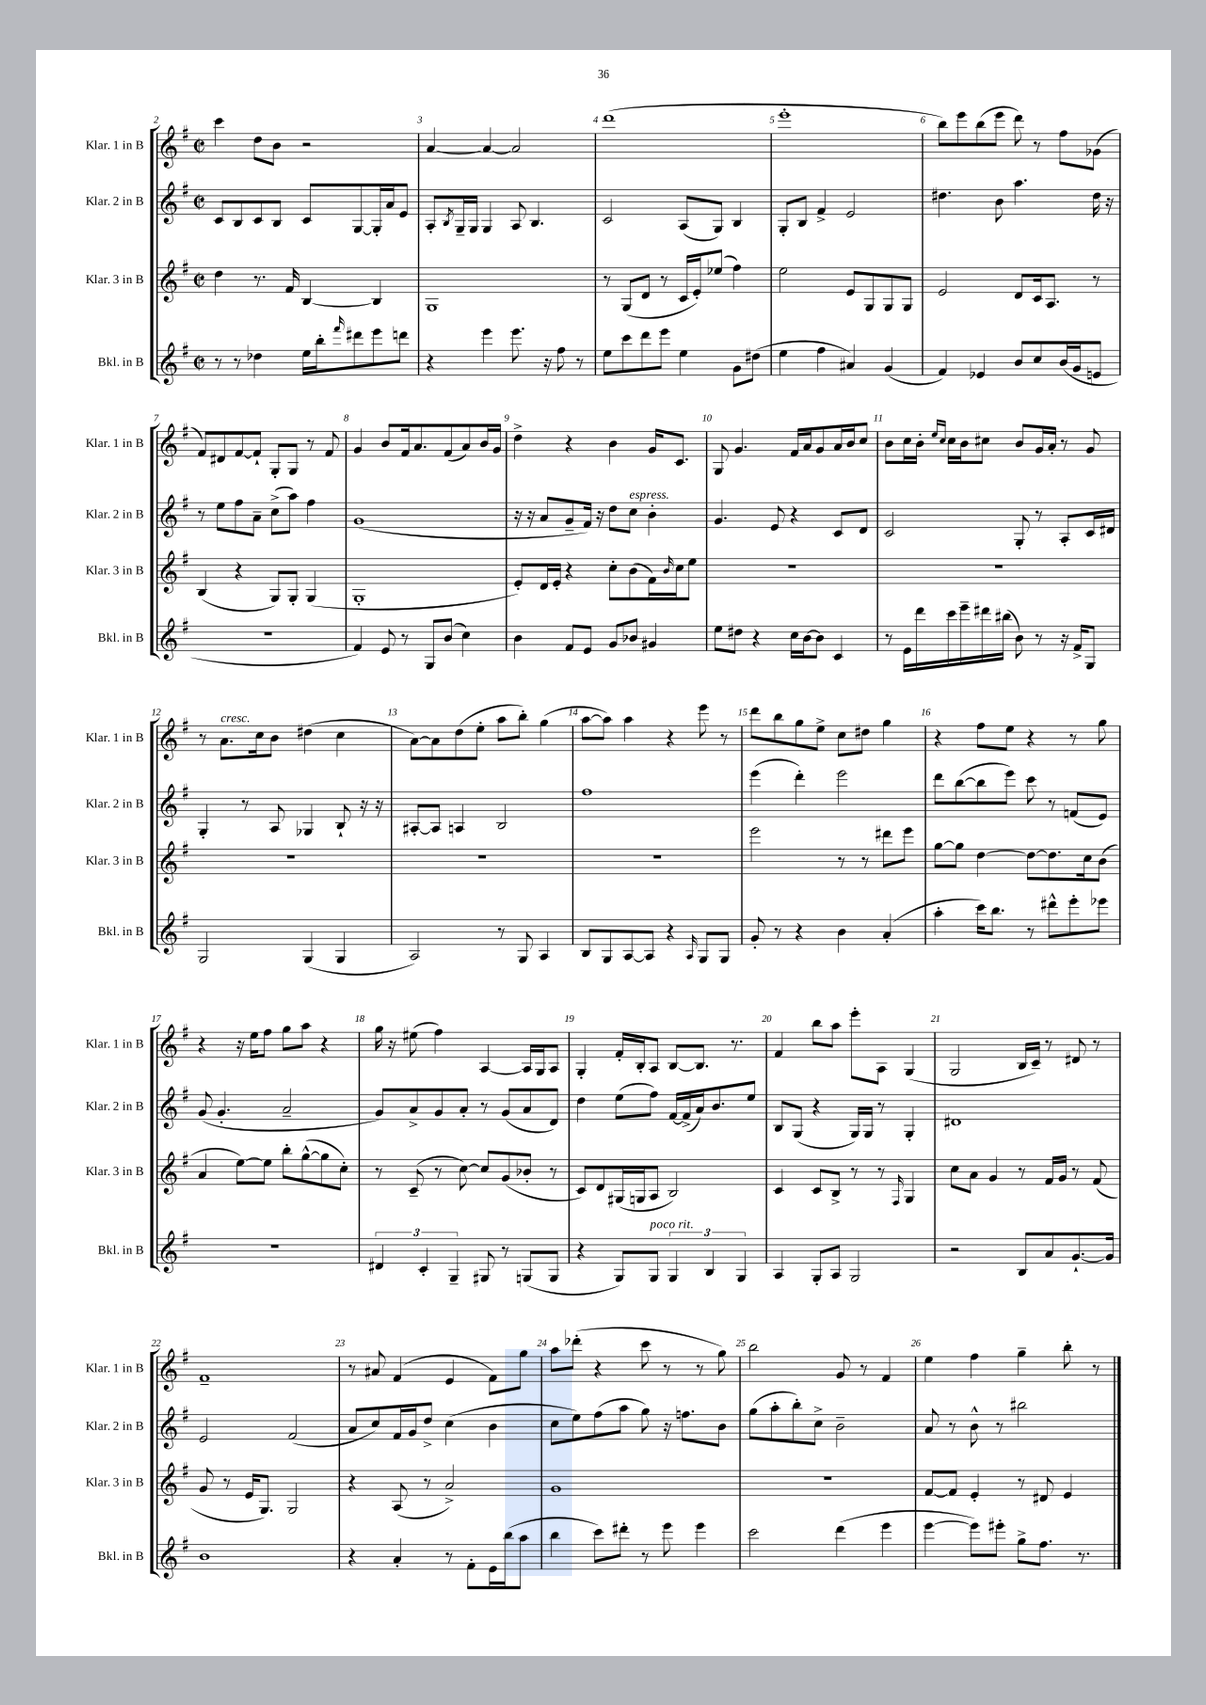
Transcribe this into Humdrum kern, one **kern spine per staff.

**kern	**kern	**kern	**kern
*staff4	*staff3	*staff2	*staff1
*clefG2	*clefG2	*clefG2	*clefG2
*k[f#]	*k[f#]	*k[f#]	*k[f#]
*M2/2	*M2/2	*M2/2	*M2/2
*met(c|)	*met(c|)	*met(c|)	*met(c|)
8r	4dd\	8c/L	4ccc\
8r	.	8B/	.
4dd-\	8.r	8c/	8dd\L
.	.	8B/J	8b\J
.	16f#/	.	.
16ee\LL	[4B/	8c/L	2r
16bb'\J	.	.	.
16qqfff#/	.	.	.
8ddd#\	.	[8G/	.
8eee\	4B/]	16G'/]L	.
.	.	16a/J	.
8ddd\J	.	8e/J	.
=	=	=	=
4r	1G	8A'/L	[4a/
.	.	8qB/	.
.	.	16G~/L	.
.	.	16G/JJ	.
4eee\	.	4G/	4a/_
8.eee\	.	8A/	2a/]
.	.	4.B/	.
16r	.	.	.
8ff#\	.	.	.
8r	.	.	.
=	=	=	=
8ee\L	8r	2c/	(1ddd
8ccc\	(8G/L	.	.
8ddd\	8d/J	.	.
8eee\J	8r	.	.
4ee\	16c/LL	(8A/L	.
.	16e'/J)	.	.
.	(8ee-/J	8G/J)	.
8g\L	4ff#\)	4B/	.
(8dd#\J	.	.	.
=	=	=	=
4ee\	2ee\	8G'/L	1eee'
.	.	8B/J	.
4ff#\	.	4f#^/	.
4a#/)	8e/L	2e/	.
.	8G/	.	.
(4g/	8G/	.	.
.	8G/J	.	.
=	=	=	=
4f#/)	2e/	4.dd#\	8bb\L)
.	.	.	8eee\
4e-/	.	.	(8bb\
.	.	8b\	8eee\J
8b/L	8d/L	4.aa\	8ddd\)
8cc/	16c/k	.	8r
.	8.A/J	.	.
(16b/L	.	.	8ff#\L
16g/J	.	.	.
8e/J	8r	16dd#\	(8g-\J
.	.	16r	.
=	=	=	=
1r	(4B/	8r	8f#/L)
.	.	8ee\L	8d#/
.	4r	8ff#\	[8f#/
.	.	8a~\J	8f#`/]J
.	8G/L)	(8cc^\L	8G'/L
.	8G'/J	8aa\J)	8G/J
.	(4G/	4ff#\	8r
.	.	.	8f#/
=	=	=	=
4f#/)	1G'	(1g	4g/
8e/	.	.	8b/L
8r	.	.	16f#/k
.	.	.	8.a/
8G/L	.	.	.
(8b/J	.	.	(8f#/
4cc\)	.	.	8a/)
.	.	.	16b/L
.	.	.	16g/JJ
=	=	=	=
4b\	8e'/L)	16r	4dd^\
.	.	16r	.
.	16d/L	8a/L	.
.	16e'/JJ	.	.
8f#/L	4r	8g~/	4r
8e/J	.	16f#/Jk)	.
.	.	16r	.
8g/L	8cc'\L	8dd\L	4b\
8b-/J	(8b\	8cc\J	.
4g#/	16f#\L)	4b'\	16g/LK
.	16qqb/	.	.
.	16cc\J	.	8.c/J
.	8ee\J	.	.
=	=	=	=
8ee\L	1r	4.g/	8G/
8dd#\J	.	.	4.g/
4r	.	.	.
.	.	8e/	.
16cc\LL	.	4r	16f#/LL
[16b\J	.	.	16a/J
8b\]J	.	.	8g/
4c/	.	8c/L	16a/L
.	.	.	16b/J
.	.	8d/J	8cc/J
=	=	=	=
8r	1r	2c/	8b\L
16e\LL	.	.	16cc\L
16ddd\	.	.	16b'\JJ
.	.	.	16qqee/LL
.	.	.	16qqcc/JJ
16ccc\	.	.	16cc\LL
16eee~\	.	.	16b\J
16ddd#\	.	.	8cc#\J
(16bb#\JJ	.	.	.
8b\)	.	8G'/	8b/L
8r	.	8r	16g/L
.	.	.	16a'/JJ
16r	.	8A'/L	8r
16f#^/LK	.	.	.
8G/J	.	16c/L	8g/
.	.	16d#/JJ	.
=	=	=	=
2G/	1r	4G'/	8r
.	.	.	8.a\L
.	.	8r	.
.	.	.	16cc\k
.	.	8A/	8b\J
(4G/	.	4G-/	(4dd#\
4G/	.	8B`/	4cc\
.	.	16r	.
.	.	16r	.
=	=	=	=
2A/)	1r	[8A#'/L	[8a\L)
.	.	8A#/]J	8a\]
.	.	4A/	(8dd\
.	.	.	8ee'\J
8r	.	2B/	8aa\L
8G/	.	.	8bb'\J)
4A/	.	.	(4gg\
=	=	=	=
8B/L	1r	1ff#	[8aa\L
8G/	.	.	8aa\]J)
[8A/	.	.	4aa\
8A/]J	.	.	.
4r	.	.	4r
16qqA/	.	.	.
8G/L	.	.	8eee\
8G/J	.	.	8r
=	=	=	=
8g'/	2eee\	(4eee\	8ddd\L
8r	.	.	8bb\
4r	.	4ddd'\)	8gg\
.	.	.	8ee^\J
4b\	8r	2eee\	8cc\L
.	8r	.	8dd#\J
(4a'/	8ddd#\L	.	4gg\
.	8eee\J	.	.
=	=	=	=
4aa'\	[8gg\L	8ddd\L	4r
.	8gg\]J	([8bb\	.
16ccc\LK)	[4dd\	8bb\]	8ff#\L
8.bb\J	.	.	.
.	.	8eee\J)	8ee\J
8r	8dd\_L	8ccc\	4r
8ddd#^^\L	8.dd\]	8r	.
8eee'\	.	(8f/L	8r
.	16cc\k	.	.
8eee-\J	(8b\J	8e/J)	8gg\
=	=	=	=
1r	4a/	(8g/	4r
.	.	4.g'/	.
.	[8ee\L)	.	16r
.	.	.	16ee\LK
.	8ee\]J	.	8ff#\J
.	8bb'\L	2a~/	8gg\L
.	([8gg^^\	.	8aa\J
.	8gg\]	.	4r
.	8cc'\J)	.	.
=	=	=	=
6d#/	8r	8g/L)	16gg\
.	.	.	16r
.	(8c~/	8a^/	(8ee#\
6c'/	.	.	.
.	8r	8g/	4ff#\)
6G~/	.	.	.
.	[8cc\)	8a'/J	.
8G#/	8cc/]L	8r	[4A/
8r	(8g/	(8g/L	.
(8G/L	8b-'/J	8a/	16A/]LL
.	.	.	16G/J
8G/J	8r	8d/J)	8A/J
=	=	=	=
4r	8c/L)	4dd\	4G'/
.	8d/	.	.
8G/L)	(16G#/L	(8ee\L	16f#'/LL
.	16G/J	.	16B'/J
8G/J	8A/J	8ff#\J)	8A/J
6G/	2B/)	[16f#/LL	[8B/L
.	.	(16f#^/]	.
.	.	16a/J)	8.B/]J
6B/	.	.	.
.	.	8.b/	.
.	.	.	8.r
6G/	.	.	.
.	.	8ee/J	.
=	=	=	=
4A/	4c/	8B/L	4f#/
.	.	(8G/J	.
8G'/L	8c/L	4r	8bb\L
8A/J	8B^/J	.	8aa\J
2G/	8r	16G/LL)	8eee'\L
.	.	16G/JJ	.
.	8r	8r	8A\J
.	16qqF#/	.	.
.	4G/	4G'/	(4G/
=	=	=	=
2r	8cc\L	1d#	2G/
.	8a\J	.	.
.	4g/	.	.
8B/L	8r	.	16B/LL
.	.	.	16c~/JJ)
8a/	16f#/LL	.	8r
.	16g/JJ	.	.
[8.g`/	8r	.	8d#/
.	(8f#/	.	8r
16g/]Jk	.	.	.
=	=	=	=
1b	8g/	2e/	1f#~
.	8r	.	.
.	16e/LK	.	.
.	8.G/J)	.	.
.	2G/	(2f#/	.
=	=	=	=
4r	4r	8a/L	8r
.	.	8cc/)	8a#/
4a'/	(8A/	16f#/L	(4f#/
.	.	16g/J	.
.	8r	8dd^/J	.
8r	2a^/)	(4cc\	4e/
8f#'\L	.	.	.
16e\L	.	4b\	8f#\L)
(16bb\J	.	.	.
8aa\J	.	.	8gg\J
=	=	=	=
4bb\	1g	8cc\L	8aa\L
.	.	8ee\)	(8ddd-'\J
8ccc\L)	.	(8ff#\	4r
8ddd#'\J	.	8aa\J	.
8r	.	8gg\)	8ccc\
8eee\	.	16r	8r
.	.	8.ff\L	.
4eee\	.	.	8r
.	.	8b\J	8gg\)
=	=	=	=
2ccc\	1r	(8gg\L	2bb\
.	.	8aa'\	.
.	.	8bb'\)	.
.	.	8cc^\J	.
(4ddd\	.	2b~\	8g/
.	.	.	8r
4eee\	.	.	4f#/
=	=	=	=
[4eee\	[8f#/L	8a/	4ee\
.	8f#/]J	8r	.
8eee\]L)	4e'/	8b^^\	4ff#\
8eee#'\J	.	8r	.
8gg^\L	8r	2bb#\	4gg~\
8.ff#\J	8d#/	.	.
.	4e/	.	8bb'\
8.r	.	.	.
.	.	.	8r
==	==	==	==
*-	*-	*-	*-
